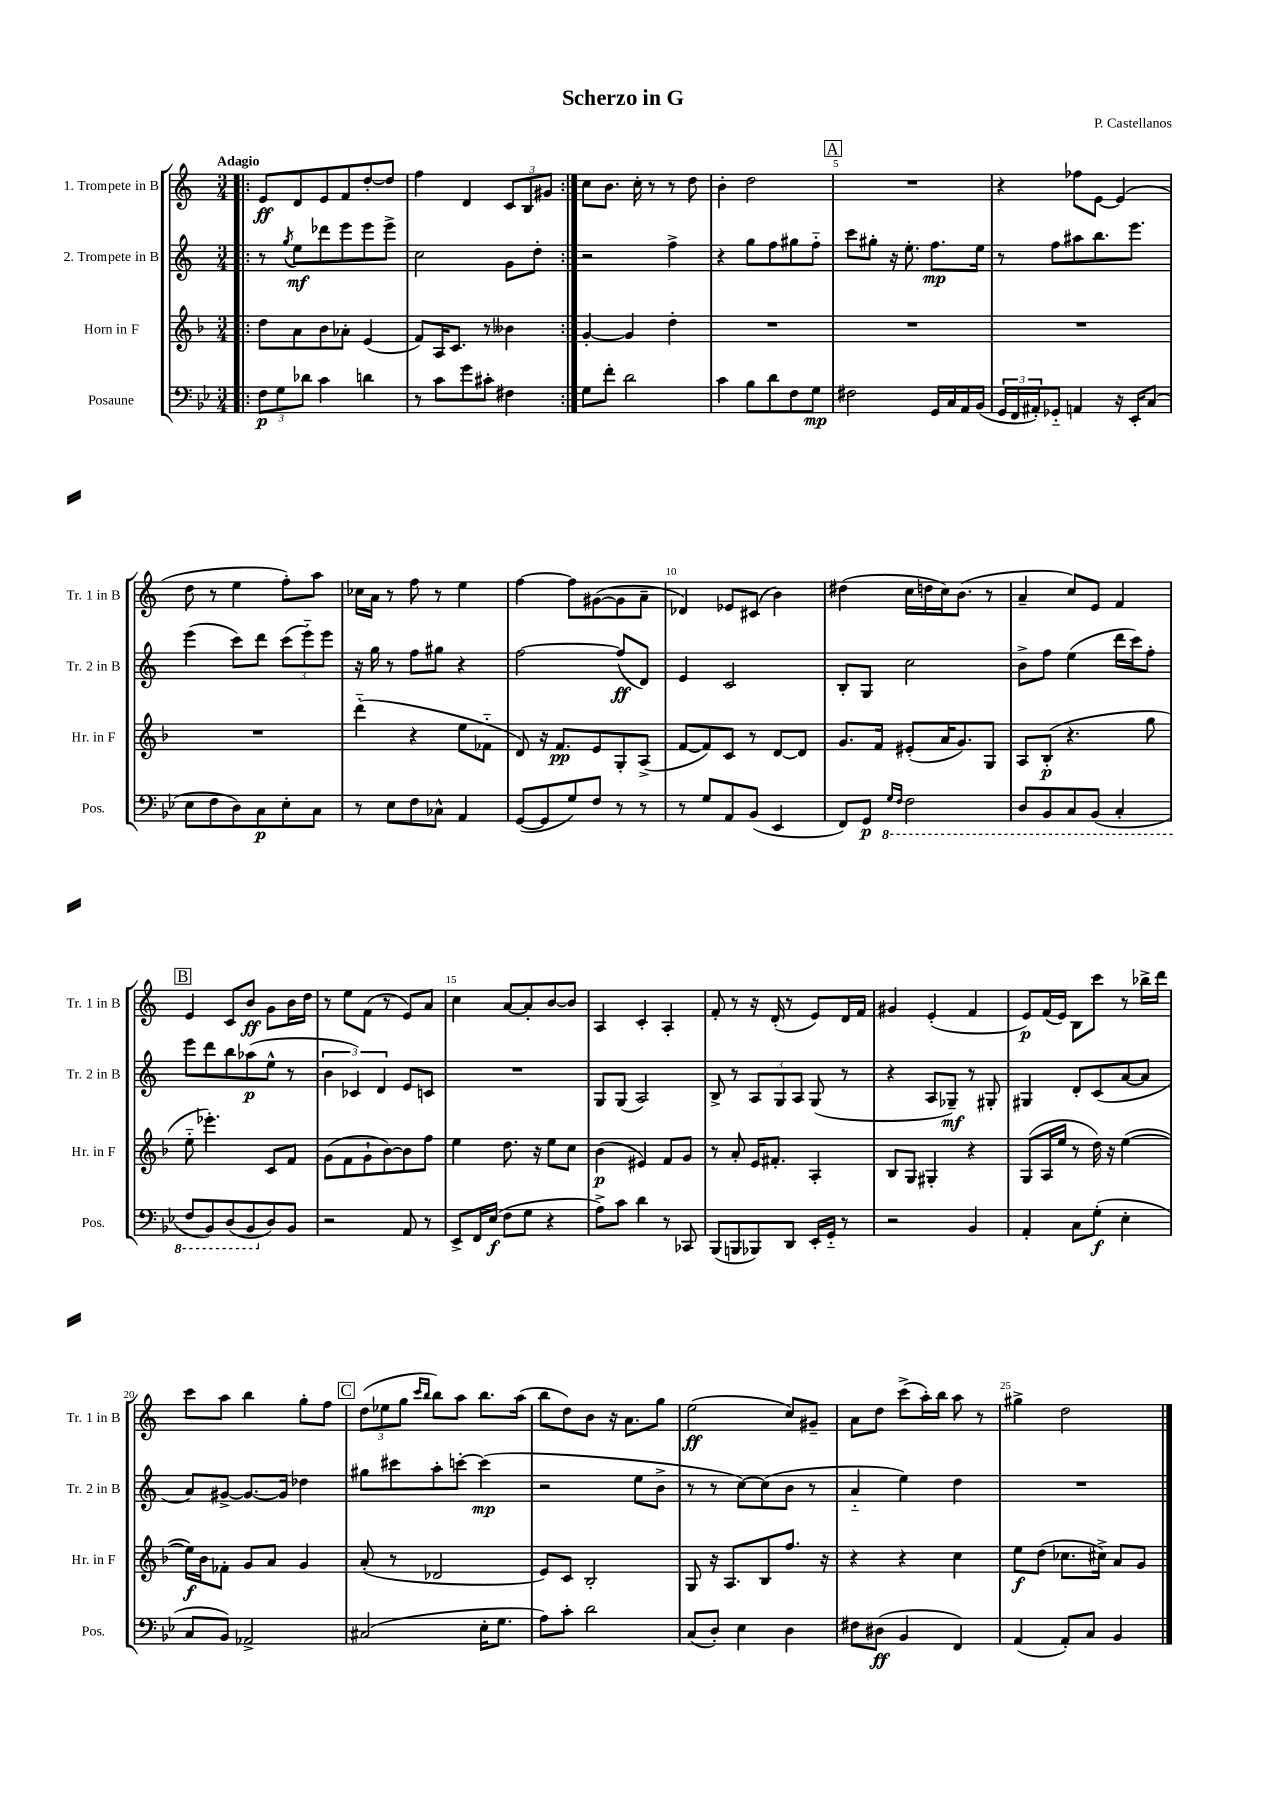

**kern	**kern	**kern	**kern
*staff4	*staff3	*staff2	*staff1
*clefF4	*clefG2	*clefG2	*clefG2
*k[b-e-]	*k[b-]	*k[]	*k[]
*M3/4	*M3/4	*M3/4	*M3/4
=!|:	=!|:	=!|:	=!|:
12F\L	8dd\L	8r	8e/L
12G\	.	.	.
.	.	8qgg/	.
.	8a\	8ee\L	8d/
12d-\J	.	.	.
4c\	8b-\	8ddd-\	8e/
.	8a-'\J	8eee\	8f/
4d\	(4e/	8eee\	[8dd'/
.	.	8eee^\J	8dd/]J
=	=	=	=
8r	8f/L)	2cc\	4ff\
8c\L	16A/K	.	.
.	8.c/J	.	.
8g\	.	.	4d/
8c#'\J	8r	.	.
4F#\	4b--\	8g\L	12c/L
.	.	.	12B/
.	.	8dd'\J	.
.	.	.	12g#/J
=:|!	=:|!	=:|!	=:|!
8G\L	[4g'/	2r	8cc\L
8f'\J	.	.	8.b\J
2d\	4g/]	.	.
.	.	.	16cc'\
.	.	.	8r
.	4dd'\	4ff^\	8r
.	.	.	8dd\
=	=	=	=
4c\	2.r	4r	4b'\
8B-\L	.	8gg\L	2dd\
8d\	.	8ff\	.
8F\	.	8gg#\	.
8G\J	.	8ff'~\J	.
=	=	=	=
2F#\	2.r	8ccc\L	2.r
.	.	8gg#'\J	.
.	.	16r	.
.	.	8.ee'\	.
16GG/LL	.	8.ff\L	.
16C/	.	.	.
16AA/	.	.	.
(16BB-/JJ	.	16ee\Jk	.
=	=	=	=
24GG/LL	2.r	8r	4r
24FF/	.	.	.
24AA#'/J)	.	.	.
8GG-'~/J	.	8ff\L	.
4AA/	.	8aa#\	8ff-\L
.	.	8.bb\	[8e\J
16r	.	.	(4e/]
16EE-'/LK	.	8.eee\J	.
(8C/J	.	.	.
=	=	=	=
8E-\L	2.r	(4eee\	8dd\
8F\	.	.	8r
8D\)	.	8ccc\L)	4ee\
8C\	.	8ddd\J	.
8E-'\	.	(12ccc\L	8ff'\L)
.	.	12eee'~\)	.
8C\J	.	.	8aa\J
.	.	12eee\J	.
=	=	=	=
8r	(4ddd'~\	16r	16cc-\LL
.	.	16gg\	16a\JJ
8E-\L	.	8r	8r
8F\	4r	8ff\L	8ff\
8C-^^\J	.	8gg#\J	8r
4AA/	8ee\L	4r	4ee\
.	8f-'~\J	.	.
=	=	=	=
([8GG/L	8d/)	[2ff\	[4ff\
8GG/]	16r	.	.
.	8.f/L	.	.
8G/)	.	.	8ff\]L
8F/J	8e/	.	([8g#\
8r	8G'/	(8ff/]L	8g#\]
8r	(8A^/J	8d/J)	8a~\J
=	=	=	=
8r	[8f/L	4e/	4d-/)
8G/L	8f/])	.	.
8AA/	8c/J	2c/	8e-/L
(8BB-/J	8r	.	(8c#/J
4EE-/	[8d/L	.	4b\)
.	8d/]J	.	.
=	=	=	=
8FF/L)	8.g/L	8B'/L	(4dd#\
8GG/J	.	8G/J	.
.	16f/Jk	.	.
16qqGG/LL	.	.	.
16qqFF/JJ	.	.	.
2FF\	(8e#'/L	2cc\	16cc\LL
.	.	.	16dd\
.	16a/K	.	16cc\J)
.	8.g/)	.	(8.b\J
.	8G/J	.	8r
=	=	=	=
8DD/L	8A/L	8b^\L	4a~/
8BBB-/	(8B-'/J	8ff\J	.
8CC/	4.r	(4ee\	8cc/L)
(8BBB-/J	.	.	8e/J
4CC'/	.	16ddd\LL	4f/
.	.	16ccc\J)	.
.	8gg\	8ff'\J	.
=	=	=	=
8FF/L	8ee'~\	8eee\L	4e/
8BBB-/)	4.eee-'\)	8ddd\	.
(8DD/	.	8bb\	8c/L
8BBB-/	.	(8aa-\	8b/J
8D/)	8c/L	8ee^^\J	8g\L
8BB-/J	8f/J	8r	16b\L
.	.	.	16dd\JJ
=	=	=	=
2r	(8g\L	6b\	8r
.	8f\	.	8ee\L
.	.	6c-/)	.
.	8g`\	.	(8f\J
.	.	6d/	.
.	[8b-\)	.	8r
8AA/	8b-\]	8e/L	8e/L)
8r	8ff\J	8c/J	8a/J
=	=	=	=
8EE-^/L	4ee\	2.r	4cc\
16FF/L	.	.	.
(16E-/JJ	.	.	.
8F\L	8.dd\	.	[8a/L
8G\J	.	.	8a'/]
.	16r	.	.
4r	8ee\L	.	[8b/
.	8cc\J	.	8b/]J
=	=	=	=
8A^\L)	(4b-\	8G/L	4A/
8c\J	.	(8G/J	.
4d\	4e#/)	2A/)	4c'/
8r	8f/L	.	4A'/
8CC-/	8g/J	.	.
=	=	=	=
(8BBB-/L	8r	8B^/	8f'/
8BBB/	8a'/	8r	8r
8BBB-/)	16e/LK	12A/L	16r
.	8.f#'/J	.	(16d'/
.	.	12G/	.
8DD/J	.	.	8r
.	.	12A/J	.
16EE-'/LL	4A'/	(8G/	8e/L)
16GG'~/JJ	.	.	.
8r	.	8r	16d/L
.	.	.	16f/JJ
=	=	=	=
2r	8B-/L	4r	4g#/
.	8G/J	.	.
.	4G#'/	8A/L	(4e'/
.	.	8G-~/J)	.
4BB-/	4r	8r	4f/
.	.	8G#'/	.
=	=	=	=
4AA'/	(8G/L	4G#/	8e/L)
.	16A/L	.	(16f/L
.	16ee/JJ	.	16e/JJ)
8C\L	8r	8d'/L	8B\L
(8G'\J	16dd\)	(8c/	8ccc\J
.	16r	.	.
4E-'\	([4ee\	[8a/	8r
.	.	8a/]J	16bb-^\LL
.	.	.	16ddd\JJ
=	=	=	=
8C/L	16ee\]LL)	8a/L)	8ccc\L
.	16b-\J	.	.
8BB-/J)	8f-'\J	[8g#^/J	8aa\J
2AA-^/	8g/L	8.g#/_L	4bb\
.	8a/J	.	.
.	.	16g#/]Jk	.
.	4g/	4dd-\	8gg'\L
.	.	.	8ff\J
=	=	=	=
(2C#/	(8a'/	8gg#\L	(12dd\L
.	.	.	12ee-\
.	8r	8ccc#\	.
.	.	.	12gg\J
.	.	.	16qqccc/LL
.	.	.	16qqbb/JJ
.	2d-/	8aa'\	8bb\L)
.	.	[8ccc'\J	8aa\J
16E-'\LK	.	(4ccc\]	8.bb\L
8.G\J	.	.	.
.	.	.	(16aa\Jk
=	=	=	=
8A\L)	8e/L)	2r	8bb\L
8c'\J	8c/J	.	8dd\)
2d\	2B-'/	.	8b\J
.	.	.	16r
.	.	.	8.a\L
.	.	8ee\L	.
.	.	8b^\J	8gg\J
=	=	=	=
(8C/L	8G/	8r	(2ee\
8D'/J)	16r	8r	.
.	8.A/L	.	.
4E-\	.	[8cc\L)	.
.	8B-/	(8cc\]	.
4D\	8.ff/J	8b\J	8cc/L)
.	.	8r	8g#~/J
.	16r	.	.
=	=	=	=
8F#\L	4r	4a'~/	8a\L
(8D#\J	.	.	8dd\J
4BB-/	4r	4ee\)	(8ccc^\L
.	.	.	16aa'\L)
.	.	.	16bb\JJ
4FF/)	4cc\	4dd\	8aa\
.	.	.	8r
=	=	=	=
(4AA/	8ee\L	2.r	4gg#^\
.	(8dd\J	.	.
8AA'/L)	8.cc-\L	.	2dd\
8C/J	.	.	.
.	16cc#^\Jk)	.	.
4BB-/	8a/L	.	.
.	8g/J	.	.
==	==	==	==
*-	*-	*-	*-
